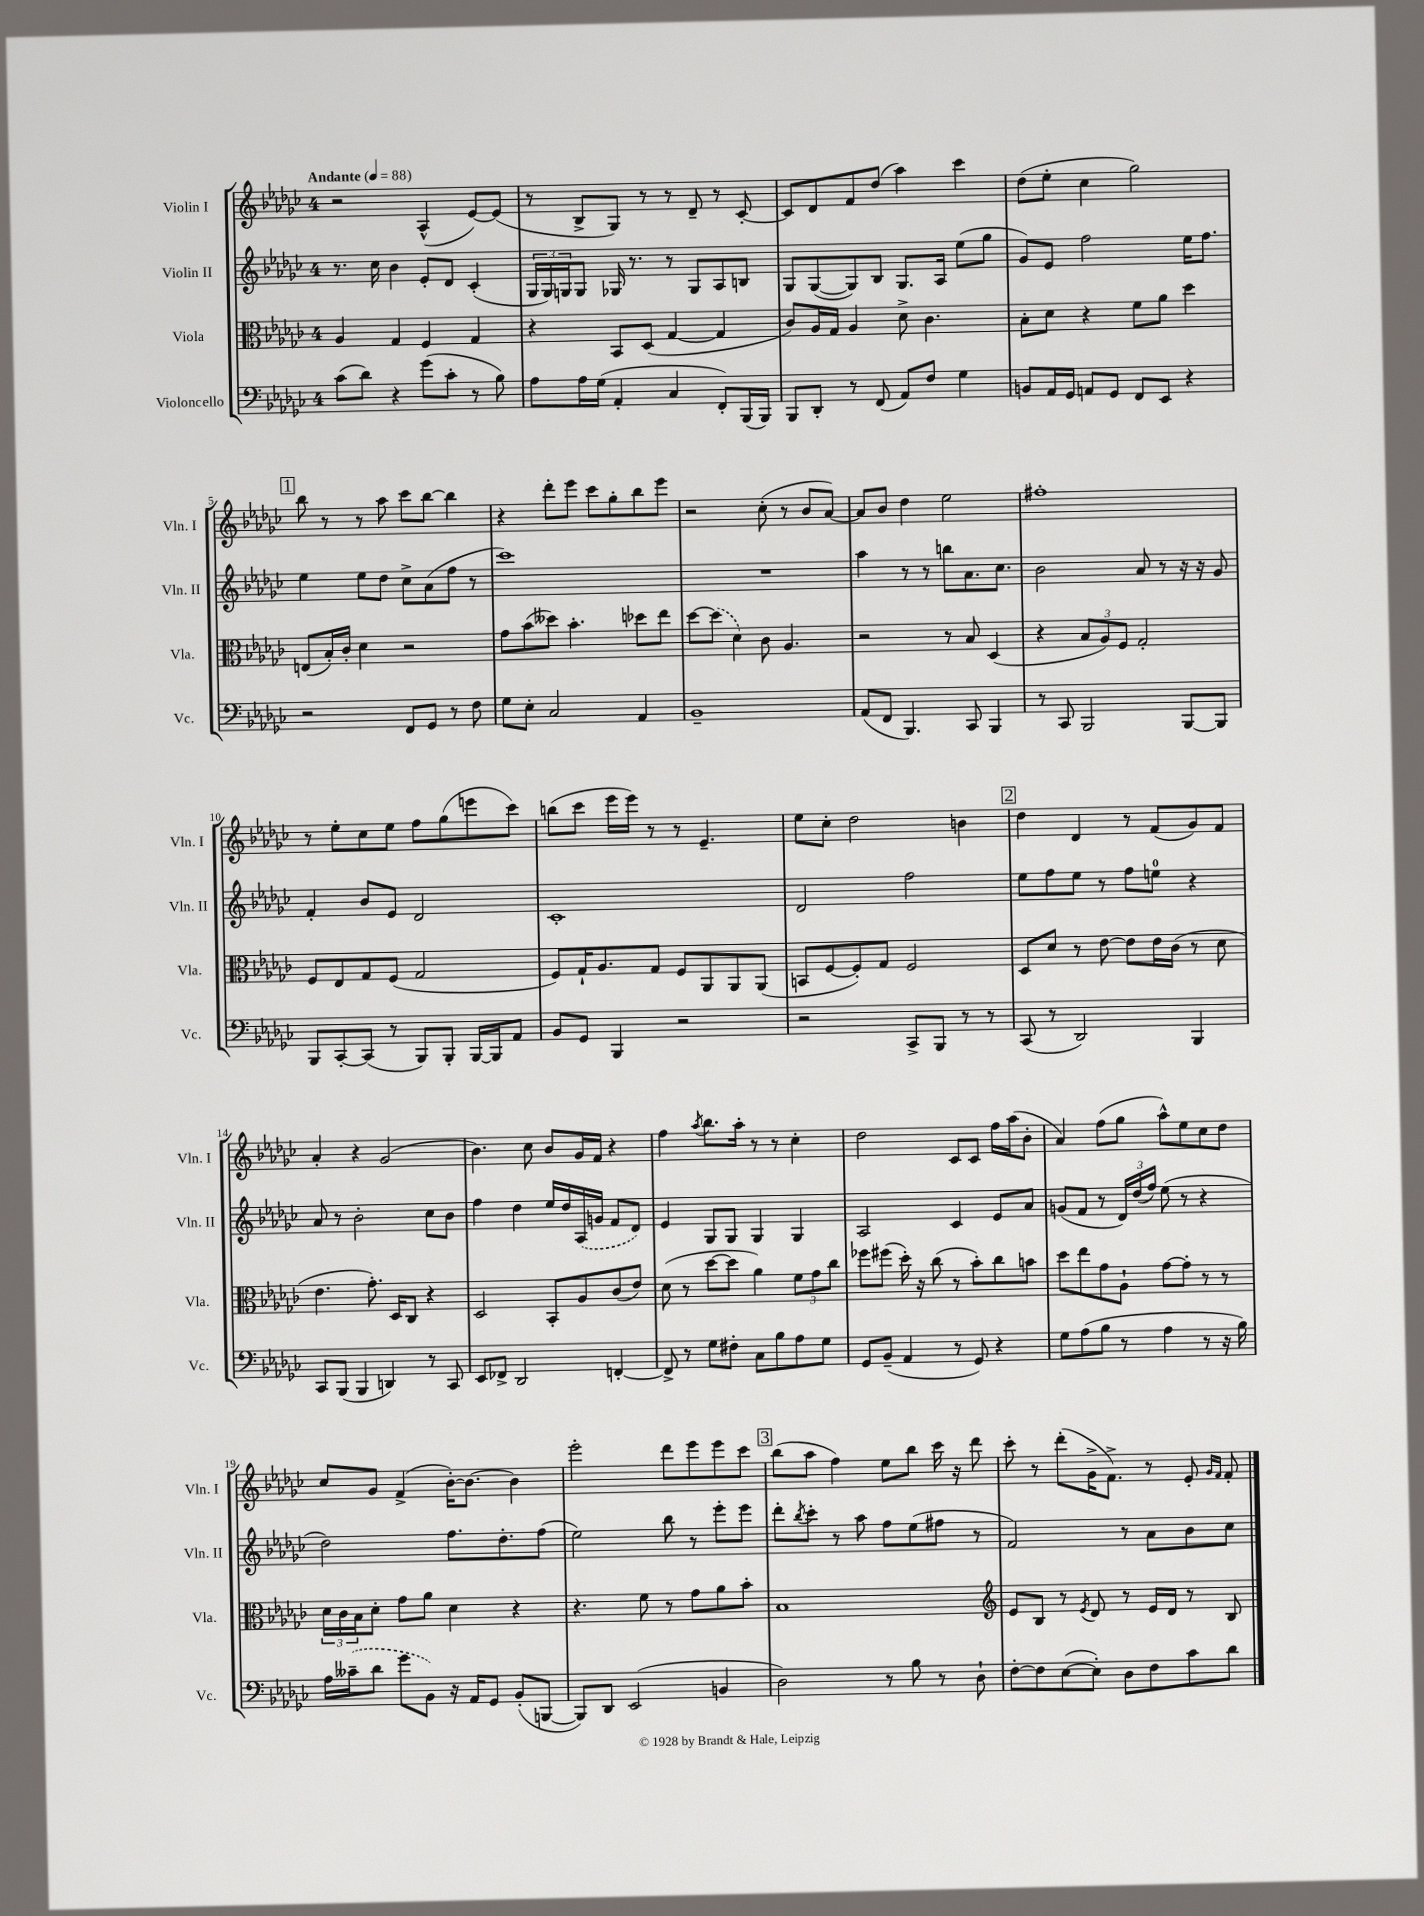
<<
\new StaffGroup <<
\new Staff = "s0" \with { instrumentName = "Violin I" shortInstrumentName = "Vln. I" } {
    \clef treble \key ges \major \once \override Staff.TimeSignature.style = #'single-digit \time 4/4 \tempo "Andante" 4 = 88
    r2 aes4-^( ees'8~) ees'8( |
    r8 bes8-> ges8) r8 r8 des'8-- r8 ces'8~-. |
    ces'8 des'8 f'8 des''8( aes''4) ces'''4 |
    des''8( ees''8-. ces''4 ges''2) |
    \mark \markup { \box "1" } bes''8 r8 r8 aes''8 ces'''8 bes''8~ bes''4 |
    r4 des'''8-. ees'''8 ces'''8 ges''8-. bes''8 ees'''8 |
    r2 ces''8-.( r8 bes'8 aes'8~) |
    aes'8 bes'8 des''4 ees''2 |
    fis''1-. |
    r8 ees''8-. ces''8 ees''8 f''8 ges''8( e'''8 ces'''8) |
    b''8( ces'''8 ees'''16 ees'''16) r8 r8 ees'4.-- |
    ees''8 ces''8-. des''2 b'4 |
    \mark \markup { \box "2" } des''4 des'4 r8 f'8( ges'8) f'8 |
    aes'4-. r4 ges'2( |
    bes'4.) ces''8 bes'8 ges'16 f'16 r4 |
    f''4 \acciaccatura { aes''8 } bes''8. aes''16-. r8 r8 ces''4-. |
    des''2 ces'8 ces'8 f''16 aes''16( bes'8-. |
    aes'4) f''8( ges''8 aes''8-^) ees''8 ces''8 des''8 |
    ces''8 ges'8 f'4->( bes'16~-.) bes'8.~ bes'4 |
    ees'''2-. des'''8 ees'''8 ees'''8 ces'''8 |
    \mark \markup { \box "3" } bes''8( aes''8 f''4) ees''8 bes''8 ces'''16 r16 des'''8 |
    ces'''8-. r8 des'''8-.( ges'16-> f'8.->) r8 ees'8-. \grace { ges'16 f'16 } f'8-. \bar "|." |
}
\new Staff = "s1" \with { instrumentName = "Violin II" shortInstrumentName = "Vln. II" } {
    \clef treble \key ges \major \once \override Staff.TimeSignature.style = #'single-digit \time 4/4
    r8. ces''16 bes'4 ees'8-. des'8 ces'4-.( |
    \tuplet 3/2 { ges16 ges16) g16 } g8 ges16 r8. r8 ges8 aes8 b8 |
    ges8 ges8~( ges8) bes8 ges8. aes16 ees''8( ges''8 |
    ges'8) ees'8 f''2 ees''16 f''8. |
    \mark \markup { \box "1" } ees''4 ees''8 des''8 ces''8-> aes'8( f''8 r8 |
    ces'''1) |
    R1 |
    aes''4 r8 r8 b''8 aes'8. ces''8. |
    bes'2 aes'8 r8 r16 r16 ges'8 |
    f'4-. bes'8 ees'8 des'2 |
    ces'1-. |
    des'2 f''2 |
    \mark \markup { \box "2" } ees''8 f''8 ees''8 r8 f''8 e''8-0 r4 |
    aes'8 r8 bes'2-. ces''8 bes'8 |
    f''4 des''4 ees''16 des''16 \once \slurDashed aes16( g'16 f'8 des'8) |
    ees'4 ges8 ges8 ges4 ges4 |
    aes2 ces'4 ees'8 aes'8 |
    g'8( f'8 r8 \tuplet 3/2 { des'16) des''16( f''16) } ees''8( r8 r4 |
    des''2) f''8. des''8.-. f''8( |
    ees''2) bes''8 r8 ees'''8-. ees'''8 |
    \mark \markup { \box "3" } des'''8-. \acciaccatura { bes''8 } ces'''8-. r8 aes''8 f''8 ees''8( fis''8 r8 |
    f'2) r8 aes'8 bes'8 ces''8 \bar "|." |
}
\new Staff = "s2" \with { instrumentName = "Viola" shortInstrumentName = "Vla." } {
    \clef alto \key ges \major \once \override Staff.TimeSignature.style = #'single-digit \time 4/4
    aes4 ges4 f4 ges4 |
    r4 bes,8 des8( ges4~ ges4 |
    ces'8) aes16 ges16 aes4 des'8-> ces'4. |
    bes8-. des'8 r4 f'8 aes'8 des''4 |
    \mark \markup { \box "1" } e8( bes16-.) ces'16-. des'4 r2 |
    ges'8 bes'8( deses''8) bes'4.-. des''8 ees''8 |
    des''8~ \once \slurDashed des''8( des'4) ces'8 aes4. |
    r2 r8 bes8 des4( |
    r4 \tuplet 3/2 { bes8 aes8) f8 } ges2-. |
    f8 ees8 ges8 f8( ges2 |
    f8) ges16-! aes8. ges8 f8 aes,8 aes,8 aes,8( |
    b,8 f8~ f8-.) ges8 f2 |
    \mark \markup { \box "2" } des8 des'8 r8 ees'8~ ees'8 ees'16 ces'16( r8 des'8 |
    ees'4. ges'8.-.) des16 ces8 r4 |
    des2 bes,8-. aes8 ces'8( ees'8) |
    des'8( r8 des''8~ des''8 aes'4) \tuplet 3/2 { f'8 ges'8 ces''8 } |
    fes''8 fis''8( des''16-.) r16 ces''8( r8 bes'8-.) ces''8 b'8 |
    des''8 ees''8 ges'8 aes8-! ges'8~ ges'8-. r8 r8 |
    \tuplet 3/2 { des'16 ces'16 bes16 } des'8-. ges'8 aes'8 des'4 r4 |
    r4. f'8 r8 ges'8 aes'8 bes'8-. |
    \mark \markup { \box "3" } bes1 |
    \clef treble ees'8 bes8 r8 \acciaccatura { ees'8 } des'8 r8 ees'16 des'16 r8 bes8 \bar "|." |
}
\new Staff = "s3" \with { instrumentName = "Violoncello" shortInstrumentName = "Vc." } {
    \clef bass \key ges \major \once \override Staff.TimeSignature.style = #'single-digit \time 4/4
    ces'8( des'8) r4 ges'8( ces'8-. r8 bes8) |
    aes8 aes16 ges16( aes,4-. ces4 f,8-.) bes,,16( bes,,16) |
    bes,,8 des,8-. r8 f,8( aes,8) f8 ges4 |
    b,8 aes,16 ges,16 a,8 ges,8 f,8 ees,8 r4 |
    \mark \markup { \box "1" } r2 f,8 ges,8 r8 f8 |
    ges8 ees8-. ces2 aes,4 |
    bes,1-- |
    aes,8( f,8 bes,,4.) ces,8 bes,,4 |
    r8 ces,8 bes,,2 bes,,8~ bes,,8 |
    bes,,8 ces,8~-. ces,8( r8 bes,,8) bes,,8-. bes,,16~ bes,,16 aes,8 |
    bes,8 ges,8 bes,,4 r2 |
    r2 ces,8-> bes,,8 r8 r8 |
    \mark \markup { \box "2" } ces,8( r8 des,2) bes,,4 |
    ces,8 bes,,8( bes,,4 d,4) r8 ces,8 |
    ees,8 fes,8-> des,2 f,4~-. |
    f,8-> r8 ges8 fis8-. ces8 bes8 aes8 ges8 |
    ges,8 bes,8--( aes,4 r8 ges,8) r4 |
    ges8 aes8( bes8 r8 aes4 r8 r16 bes16) |
    aes16 \once \slurDashed ceses'16--( des'8 ges'8 bes,8) r16 aes,16 ges,8 bes,8-.( b,,8~ |
    b,,8) des,8 ees,2( b,4 |
    \mark \markup { \box "3" } des2) r8 bes8 r8 des8-! |
    f8~-. f8 ees8~( ees8-.) des8 f8 ces'8 des'8 \bar "|." |
}
>>
>>
